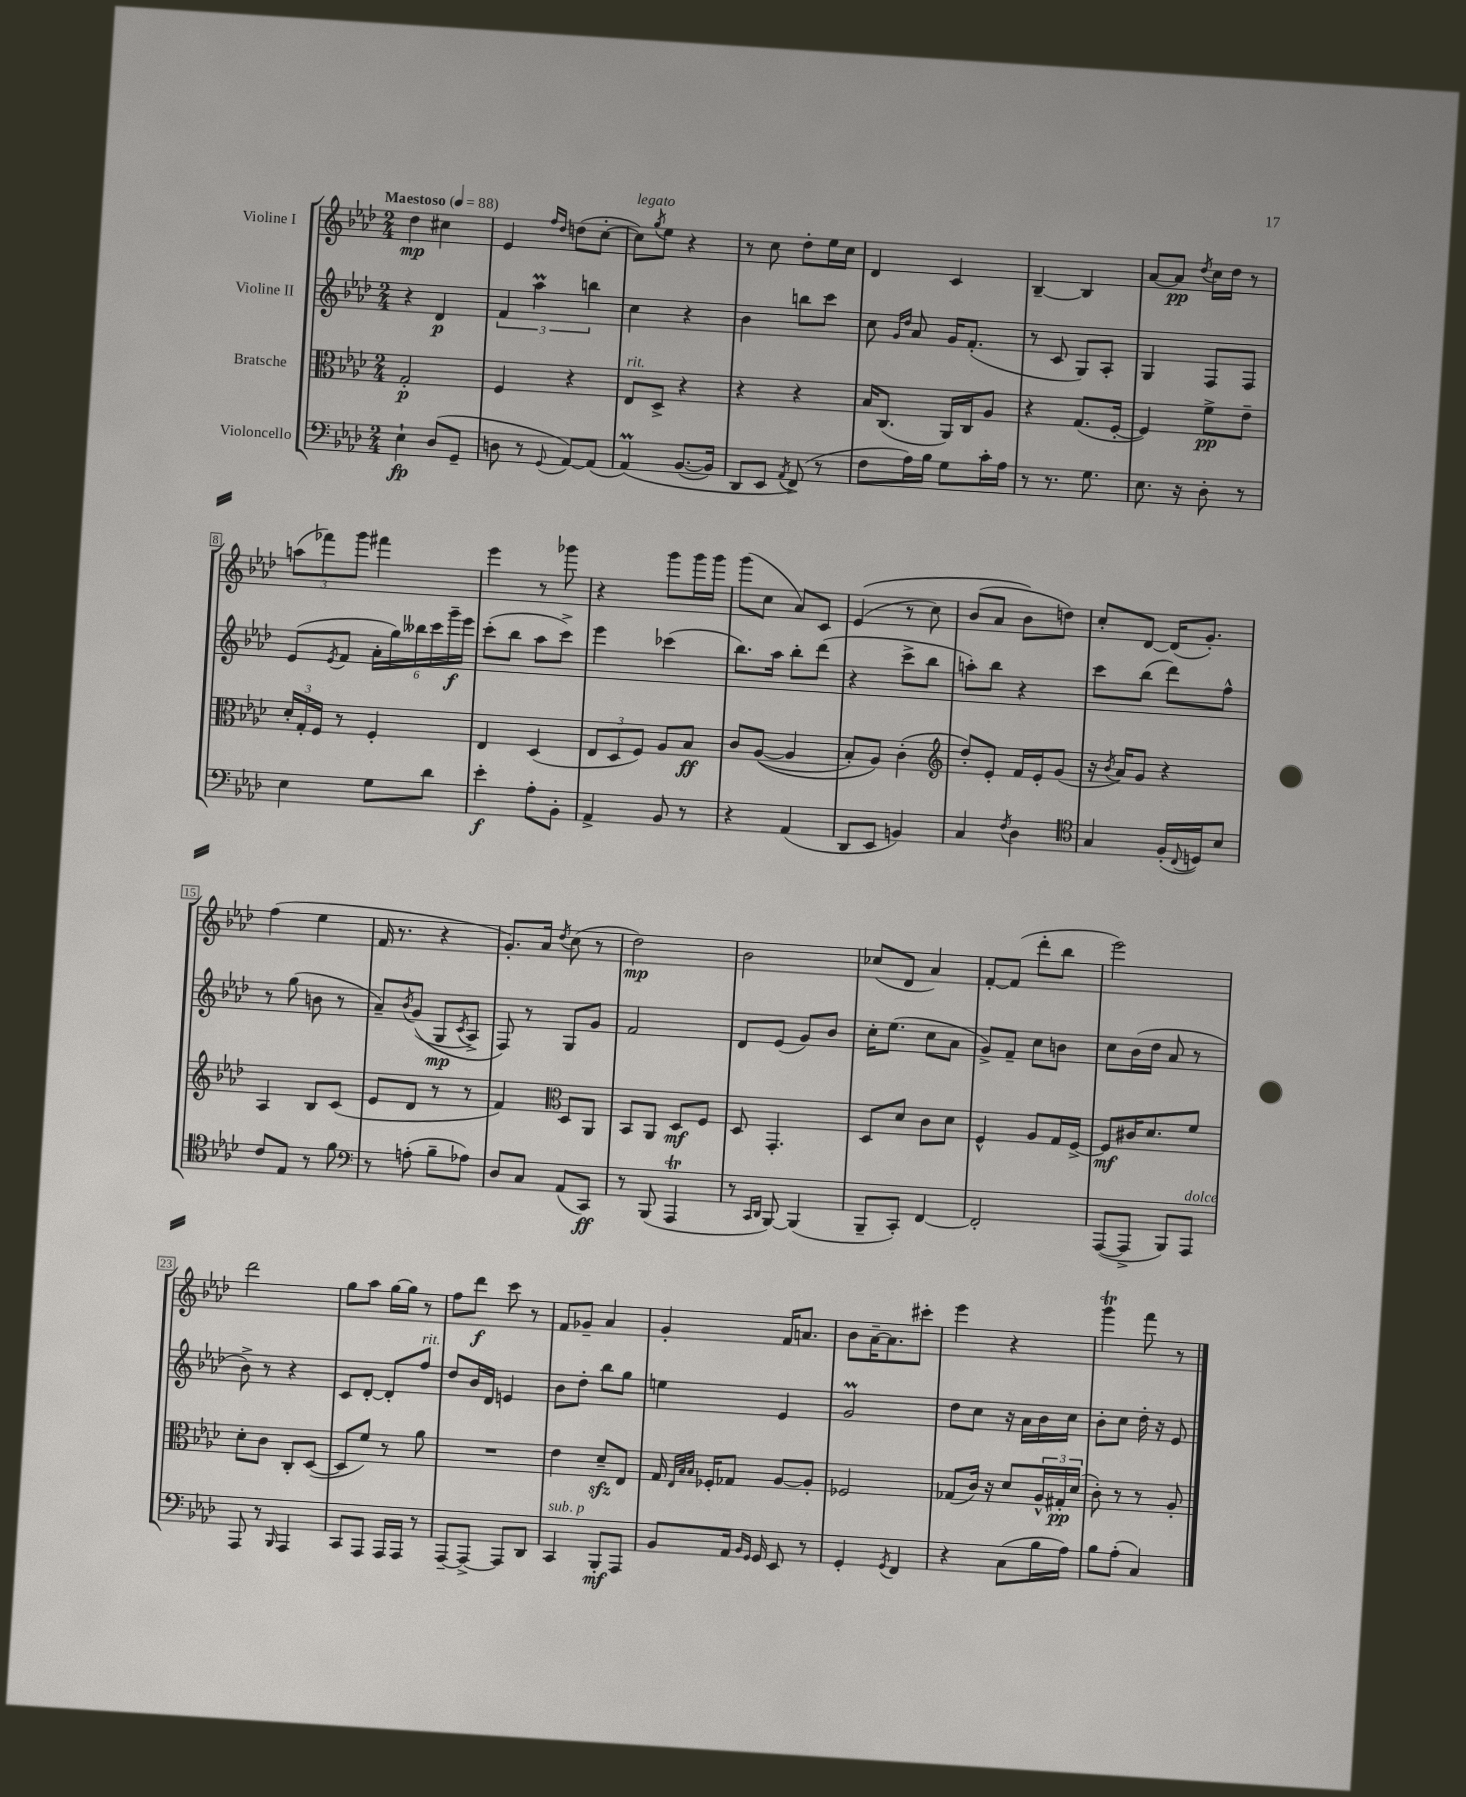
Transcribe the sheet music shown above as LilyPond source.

<<
\new StaffGroup <<
\new Staff = "s0" \with { instrumentName = "Violine I" } {
    \clef treble \key aes \major \numericTimeSignature \time 2/4 \tempo "Maestoso" 4 = 88
    des''4\mp cis''4 |
    ees'4 \grace { f''16 des''16 } d''8( c''8~-. |
    c''8^\markup { \italic "legato" }) \acciaccatura { g''8 } ees''8 r4 |
    r8 c''8 des''8-. ees''16 c''16 |
    des'4 c'4 |
    bes4~-- bes4 |
    aes'8~ aes'8\pp \acciaccatura { des''8 } c''16 des''16 r8 |
    \tuplet 3/2 { a''8( fes'''8) g'''8 } fis'''4 |
    ees'''4 r8 ges'''8 |
    r4 g'''8 g'''16 g'''16 |
    g'''8( c''8 aes'8) c'8 |
    ees'4(\( r8 c''8) |
    bes'8( aes'8 bes'8\) d''8) |
    c''8-. des'8~ des'16( g'8.-.) |
    f''4( ees''4 |
    f'16 r8. r4 |
    g'8.-.) aes'16 \acciaccatura { des''8 } c''8( r8 |
    des''2\mp) |
    bes'2 |
    ces''8( des'8 aes'4) |
    f'8~-. f'8( des'''8-. bes''8 |
    ees'''2) |
    des'''2 |
    g''8 aes''8 g''16~ g''16 r8 |
    f''8 des'''8\f c'''8 r8 |
    f'8 ges'8-- aes'4 |
    g'4-. f'16 a'8. |
    bes'8 aes'16~-- aes'8. cis'''8-. |
    ees'''4 r4 |
    g'''4\trill f'''8 r8 \bar "|." |
}
\new Staff = "s1" \with { instrumentName = "Violine II" } {
    \clef treble \key aes \major \numericTimeSignature \time 2/4
    r4 des'4\p |
    \tuplet 3/2 { f'4 aes''4\prall b''4 } |
    c''4 r4 |
    bes'4 b''8 c'''8 |
    c''8 \grace { g'16 des''16 } aes'8 g'16 f'8.-.( |
    r8 c'8 g8) aes8-. |
    g4 f8 f8 |
    ees'8( \acciaccatura { ees'8 } f'8 \tuplet 6/4 { aes'16-. g''16) beses''16 c'''16 g'''16--\f ees'''16 } |
    c'''8-.( bes''8 aes''8 c'''8->) |
    ees'''4 ces'''4( |
    bes''8.) aes''16 bes''8-. des'''8( |
    r4 c'''8-> bes''8 |
    a''8-.) bes''8 r4 |
    c'''8 bes''8( des'''8) f''8-^ |
    r8 g''8( b'8 r8 |
    aes'8--) \acciaccatura { bes'8 } g'8(\( g8\mp \acciaccatura { c'8 } aes8->) |
    f8\) r8 g8 g'8 |
    f'2 |
    des'8 ees'8( g'8) bes'8 |
    c''16-. ees''8.( c''8 aes'8 |
    g'8->) f'8-- c''8 b'8 |
    c''8 bes'16( des''16 aes'8 r8 |
    bes'8->) r8 r4 |
    c'8 des'8~-. des'8-. f''8^\markup { \italic "rit." } |
    des''8 bes'16 des'16 e'4 |
    bes'8 des''8-. bes''8 g''8 |
    e''4 ees'4 |
    g'2\prall |
    des''8 c''8 r16 aes'16 bes'16 c''16 |
    bes'8-. c''8 des''16-. r16 ees'8 \bar "|." |
}
\new Staff = "s2" \with { instrumentName = "Bratsche" } {
    \clef alto \key aes \major \numericTimeSignature \time 2/4
    g2-.\p |
    f4 r4 |
    ees8^\markup { \italic "rit." } des8-> r4 |
    r4 r4 |
    bes16 c8.( aes,16) c16 aes8 |
    r4 g8.( f16~-. |
    f4) f'8->\pp ees'8-- |
    \tuplet 3/2 { des'16-. g16-. f16 } r8 f4-. |
    ees4 des4( |
    \tuplet 3/2 { ees8 des8 f8) } aes8 bes8\ff |
    c'8 aes8~(\( aes4 |
    bes8-.) aes8\) c'4-.( |
    \clef treble des''8-.) ees'8-. f'16 ees'16-. g'8( |
    r16 \acciaccatura { bes'8 } aes'16) g'8 r4 |
    aes4 bes8 c'8( |
    ees'8 des'8 r8 r8 |
    f'4) \clef alto des8 aes,8 |
    bes,8 aes,8 des8\mf f8 |
    des8 g,4.-. |
    des8 des'8 c'8 des'8 |
    f4-^ aes8 g16 f16~-> |
    f8\mf cis'16 des'8. f'8 |
    des'8-. c'8 c8-. des8~( |
    des8 f'8) r8 aes'8 |
    R2 |
    ees'4 des'8--\sfz ees8 |
    g16 \grace { ees32 bes32 bes32 } fes16-. ges8 aes8~ aes8-. |
    fes2 |
    ges8( c'16) r16 des'8 \tuplet 3/2 { aes16-^ gis16-.\pp des'16( } |
    c'8-.) r8 r8 aes8-. \bar "|." |
}
\new Staff = "s3" \with { instrumentName = "Violoncello" } {
    \clef bass \key aes \major \numericTimeSignature \time 2/4
    ees4-!\fp des8( g,8-- |
    d8 r8 \appoggiatura { g,8 } aes,8~) aes,8( |
    aes,4\prall)\( bes,8.~( bes,16) |
    des,8 ees,8 \acciaccatura { aes,8 } f,8->(\) r8 |
    f8 aes16) bes16 g8 c'16-. aes16 |
    r8 r8. g8. |
    ees8. r16 des8-. r8 |
    ees4 g8 des'8 |
    ees'4-.\f aes8-. bes,8-. |
    aes,4-> bes,8 r8 |
    r4 aes,4( |
    des,8 ees,8 b,4) |
    c4 \acciaccatura { f8 } des4 |
    \clef tenor g4 f16-.( \appoggiatura { c8 } d16) bes8 |
    c'8 ees8 r8 f'8 |
    \clef bass r8 a8-.( bes8-- aes8) |
    des8 c8 aes,8( c,8\ff) |
    r8 bes,,8( aes,,4\trill |
    r8 \grace { c,16 des,16 } bes,,8~) bes,,4( |
    bes,,8-- c,8-.) f,4~ |
    f,2-. |
    aes,,8~( aes,,8-> bes,,8) aes,,8^\markup { \italic "dolce" } |
    aes,,8 r8 \grace { bes,,16 } aes,,4 |
    c,8 aes,,8 aes,,16 aes,,16 r8 |
    aes,,8~-- aes,,8~-> aes,,8 des,8 |
    c,4^\markup { \italic "sub. p" } bes,,8-.\mf aes,,8 |
    bes,8 aes,16 \grace { bes,16 g,16 } g,16 ees,8 r8 |
    g,4-. \acciaccatura { g,8 } f,4 |
    r4 c8( bes16 aes16) |
    bes8 aes8-.( c4) \bar "|." |
}
>>
>>
\layout { \context { \Score \override BarNumber.stencil = #(make-stencil-boxer 0.1 0.3 ly:text-interface::print) } }
